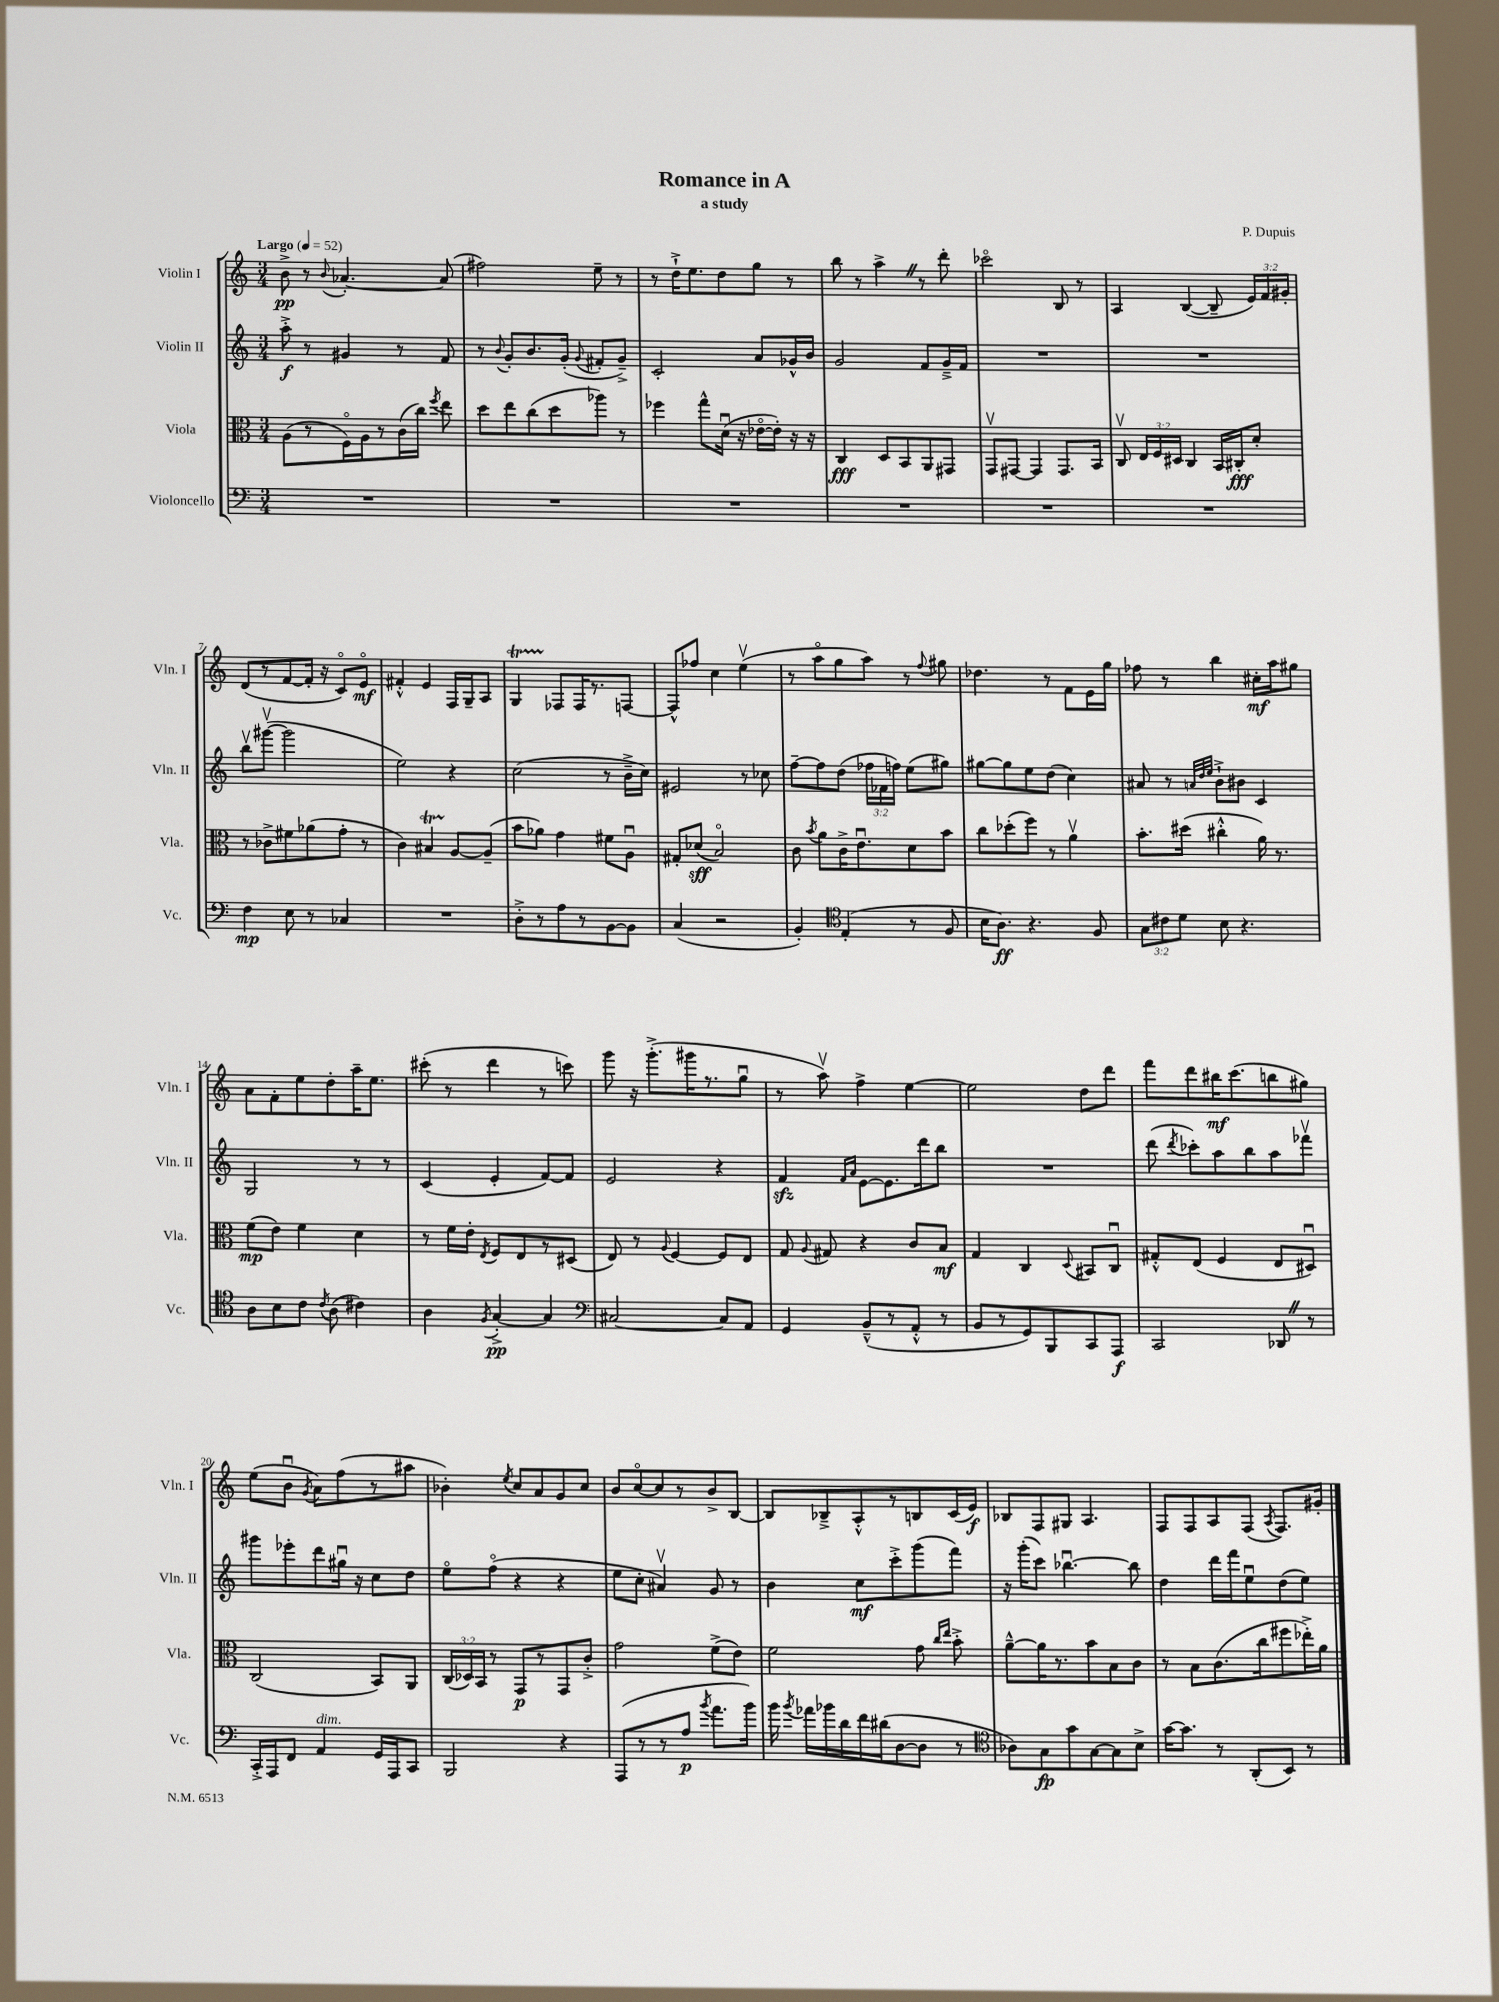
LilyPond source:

\header { title = "Romance in A" composer = "P. Dupuis" subtitle = "a study" }
<<
\new StaffGroup <<
\new Staff = "s0" \with { instrumentName = "Violin I" shortInstrumentName = "Vln. I" } {
    \clef treble \key c \major \numericTimeSignature \time 3/4 \override Staff.TupletNumber.text = #tuplet-number::calc-fraction-text \tempo "Largo" 4 = 52
    \autoBeamOff b'8->\pp r8 \appoggiatura { b'8 } aes'4.~-. aes'8( |
    fis''2) e''8-- r8 |
    r8 d''16[-!-> e''8. d''8 g''8] r8 |
    b''8 r8 a''4-> \once \override BreathingSign.text = \markup { \musicglyph "scripts.caesura.straight" } \breathe r8 d'''8-. |
    ces'''2\flageolet b8 r8 |
    a4 b4~( b8-- \tuplet 3/2 { e'16[) f'16 gis'16]-. } |
    d'8[( r8 f'8~ f'16]-. r16 c'8[\flageolet) e'8]\flageolet\mf |
    fis'4-.-^ e'4 f16[ g16-- a8] |
    g4\startTrillSpan fes8[\stopTrillSpan fes16 r8. f8]~ |
    f8[-^ fes''8] c''4 e''4\upbow( |
    r8 a''8[\flageolet g''8 a''8]) r8 \appoggiatura { f''8 } gis''8 |
    des''4. r8 f'8[ e'16 g''16] |
    fes''8 r8 b''4 cis''16[-.\mf a''16 gis''8] |
    a'8[ f'8-. e''8 d''8-. a''16-- e''8.] |
    cis'''8-.( r8 d'''4 r8 c'''8) |
    g'''8 r16 g'''8.[-.->( gis'''16 r8. g''8]\downbow |
    r8 a''8\upbow) f''4-> e''4~ |
    e''2 d''8[ d'''8] |
    f'''8[ d'''8 bis''16\mf c'''8.( b''8 gis''8]) |
    e''8[( b'8]\downbow \acciaccatura { g'8 } a'8[) f''8( r8 ais''8] |
    bes'4-.) \acciaccatura { e''8 } c''8[ a'8 g'8 c''8] |
    b'8[ c''8~\flageolet c''8 r8 b'8-> b8]~ |
    b8[ bes8---> a8-.-^ r8 b8 c'16( e'16]\f) |
    bes8[ f8 gis8] a4. |
    f8[ f8 a8 f8]( \acciaccatura { a8 } f8.[) gis'16]-. \bar "|." |
}
\new Staff = "s1" \with { instrumentName = "Violin II" shortInstrumentName = "Vln. II" } {
    \clef treble \key c \major \numericTimeSignature \time 3/4 \override Staff.TupletNumber.text = #tuplet-number::calc-fraction-text
    \autoBeamOff a''8-.->\f r8 gis'4 r8 f'8 |
    r8 \appoggiatura { b'8 } g'8[-. b'8. g'16]-.( \appoggiatura { g'8 } fis'8[-. g'8]--->) |
    c'2-. a'8[ ges'16-^ b'16] |
    g'2 f'8[ g'16---> f'16] |
    R2. |
    R2. |
    b''8[\upbow gis'''8]~\upbow( gis'''2 |
    e''2) r4 |
    c''2( r8 b'16[---> c''16]) |
    eis'2 r8 ces''8 |
    f''8[~-- f''8 d''8]( \tuplet 3/2 { fes''16[ fes'16 f''16]) } e''8[( gis''8]) |
    gis''8[~ gis''8 e''8 d''8]( c''4) |
    ais'8 r8 \grace { a'32[ d''32 e''32] } b'8[-!-> bis'8] c'4 |
    g2 r8 r8 |
    c'4( e'4-. f'8[~) f'8] |
    e'2 r4 |
    f'4\sfz \grace { f'16[ a'16] } e'8[~ e'8. d'''16 b''8] |
    R2. |
    d'''8( \acciaccatura { d'''8 } ces'''8[-.) a''8 b''8 a''8 fes'''8]\upbow |
    gis'''8[ ees'''8-. d'''8 gis''16]\downbow r16 c''8[ d''8] |
    e''8[\flageolet f''8]\flageolet( r4 r4 |
    e''8[ c''8]-. ais'4\upbow) g'8 r8 |
    b'4 c''8[\mf c'''8-.-> g'''8( f'''8]) |
    r16 g'''16[-.( c'''8]) bes''4.~\downbow bes''8 |
    d''4 d'''16[ f'''16 e''8\downbow d''8( e''8]) \bar "|." |
}
\new Staff = "s2" \with { instrumentName = "Viola" shortInstrumentName = "Vla." } {
    \clef alto \key c \major \numericTimeSignature \time 3/4 \override Staff.TupletNumber.text = #tuplet-number::calc-fraction-text
    \autoBeamOff a8[( r8 f16\flageolet) a16 r8 c'16( c''16]) \acciaccatura { f''8 } e''8 |
    d''8[ e''8 c''8( d''8 aes''8]) r8 |
    fes''4 g''8[-^ d'16]\downbow( r16 ees'16[~\flageolet ees'16]-.) r16 r16 |
    c4\fff d8[ b,8 a,8 gis,8] |
    g,8[\upbow gis,8]~ gis,4 gis,8.[ b,16] |
    c8\upbow \tuplet 3/2 { e16[ f16 dis16] } c4 b,16[ cis16-.\fff d'8]-. |
    r8 ces'8[-> fis'8 aes'8( g'8]-. r8 |
    c'4) bis4\startTrillSpan a8[~\stopTrillSpan a8]--( |
    b'8[ aes'8]) g'4 fis'8[ a8]\downbow |
    gis8[-. des'8]\sff( b2\flageolet) |
    c'8 \acciaccatura { b'8 } a'8[ c'16-> e'8.\downbow d'8 b'8] |
    c''8[ des''8-.( f''8]) r8 a'4\upbow |
    b'8.[-. dis''16]( cis''4-.-^ a'16) r8. |
    f'8[\mp( e'8]) f'4 d'4 |
    r8 f'16[ e'16]-. \acciaccatura { e8 } f8[ e8 r8 dis8]( |
    e8) r8 \appoggiatura { a8 } f4~ f8[ e8] |
    g8 \appoggiatura { a8 } gis8 r4 c'8[ b8]\mf |
    g4 c4 \appoggiatura { d8 } bis,8[ c8]\downbow |
    gis8[-.-^ e8]( f4 e8[ dis8]\downbow) |
    c2( b,8[) a,8] |
    \tuplet 3/2 { c16[( des16) b,16] } r8 g,8[\p r8 g,8 c'8]-.-> |
    g'2 f'8[->( e'8]) |
    f'2 g'8 \grace { c''16[ e''16] } b'8-.-> |
    a'8[~---^ a'16 r8. b'8 b8 c'8] |
    r8 b8[ c'8.( c''16 fis''8 ees''16-.->) a'16] \bar "|." |
}
\new Staff = "s3" \with { instrumentName = "Violoncello" shortInstrumentName = "Vc." } {
    \clef bass \key c \major \numericTimeSignature \time 3/4 \override Staff.TupletNumber.text = #tuplet-number::calc-fraction-text
    \autoBeamOff R2. |
    R2. |
    R2. |
    R2. |
    R2. |
    R2. |
    f4\mp e8 r8 ces4 |
    R2. |
    d8[-.-> r8 a8 r8 b,8~ b,8] |
    c4( r2 |
    b,4-.) \clef tenor e4-.( r8 f8 |
    b16[ a8.]\ff) r4. f8 |
    \tuplet 3/2 { g8[ cis'8 d'8] } b8 r4. |
    a8[ b8 c'8] \acciaccatura { c'8 } a8( cis'4) |
    a4 \acciaccatura { f8 } g4~-.->\pp g4 |
    \clef bass cis2~ cis8[ a,8] |
    g,4 b,8[---^( r8 a,8]-.-^ r8 |
    b,8[ r8 g,8) b,,8 c,8 a,,8]\f |
    c,2 des,8 \once \override BreathingSign.text = \markup { \musicglyph "scripts.caesura.straight" } \breathe r8 |
    c,16[-.-> a,,16 f,8] a,4^\markup { \italic "dim." } g,16[ a,,16 c,8] |
    b,,2 r4 |
    a,,8[( r8 r8 a8]\p \acciaccatura { b'8 } a'8.[ b'16]) |
    b'16 \acciaccatura { b'8 } aes'16[ bes'16 d'16 f'16 dis'16( d8~ d8] r8 |
    \clef tenor aes8[) g8\fp g'8 g8~ g8 b8]-> |
    g'16[~ g'8.] r8 a,8[-.( b,8]) r8 \bar "|." |
}
>>
>>
